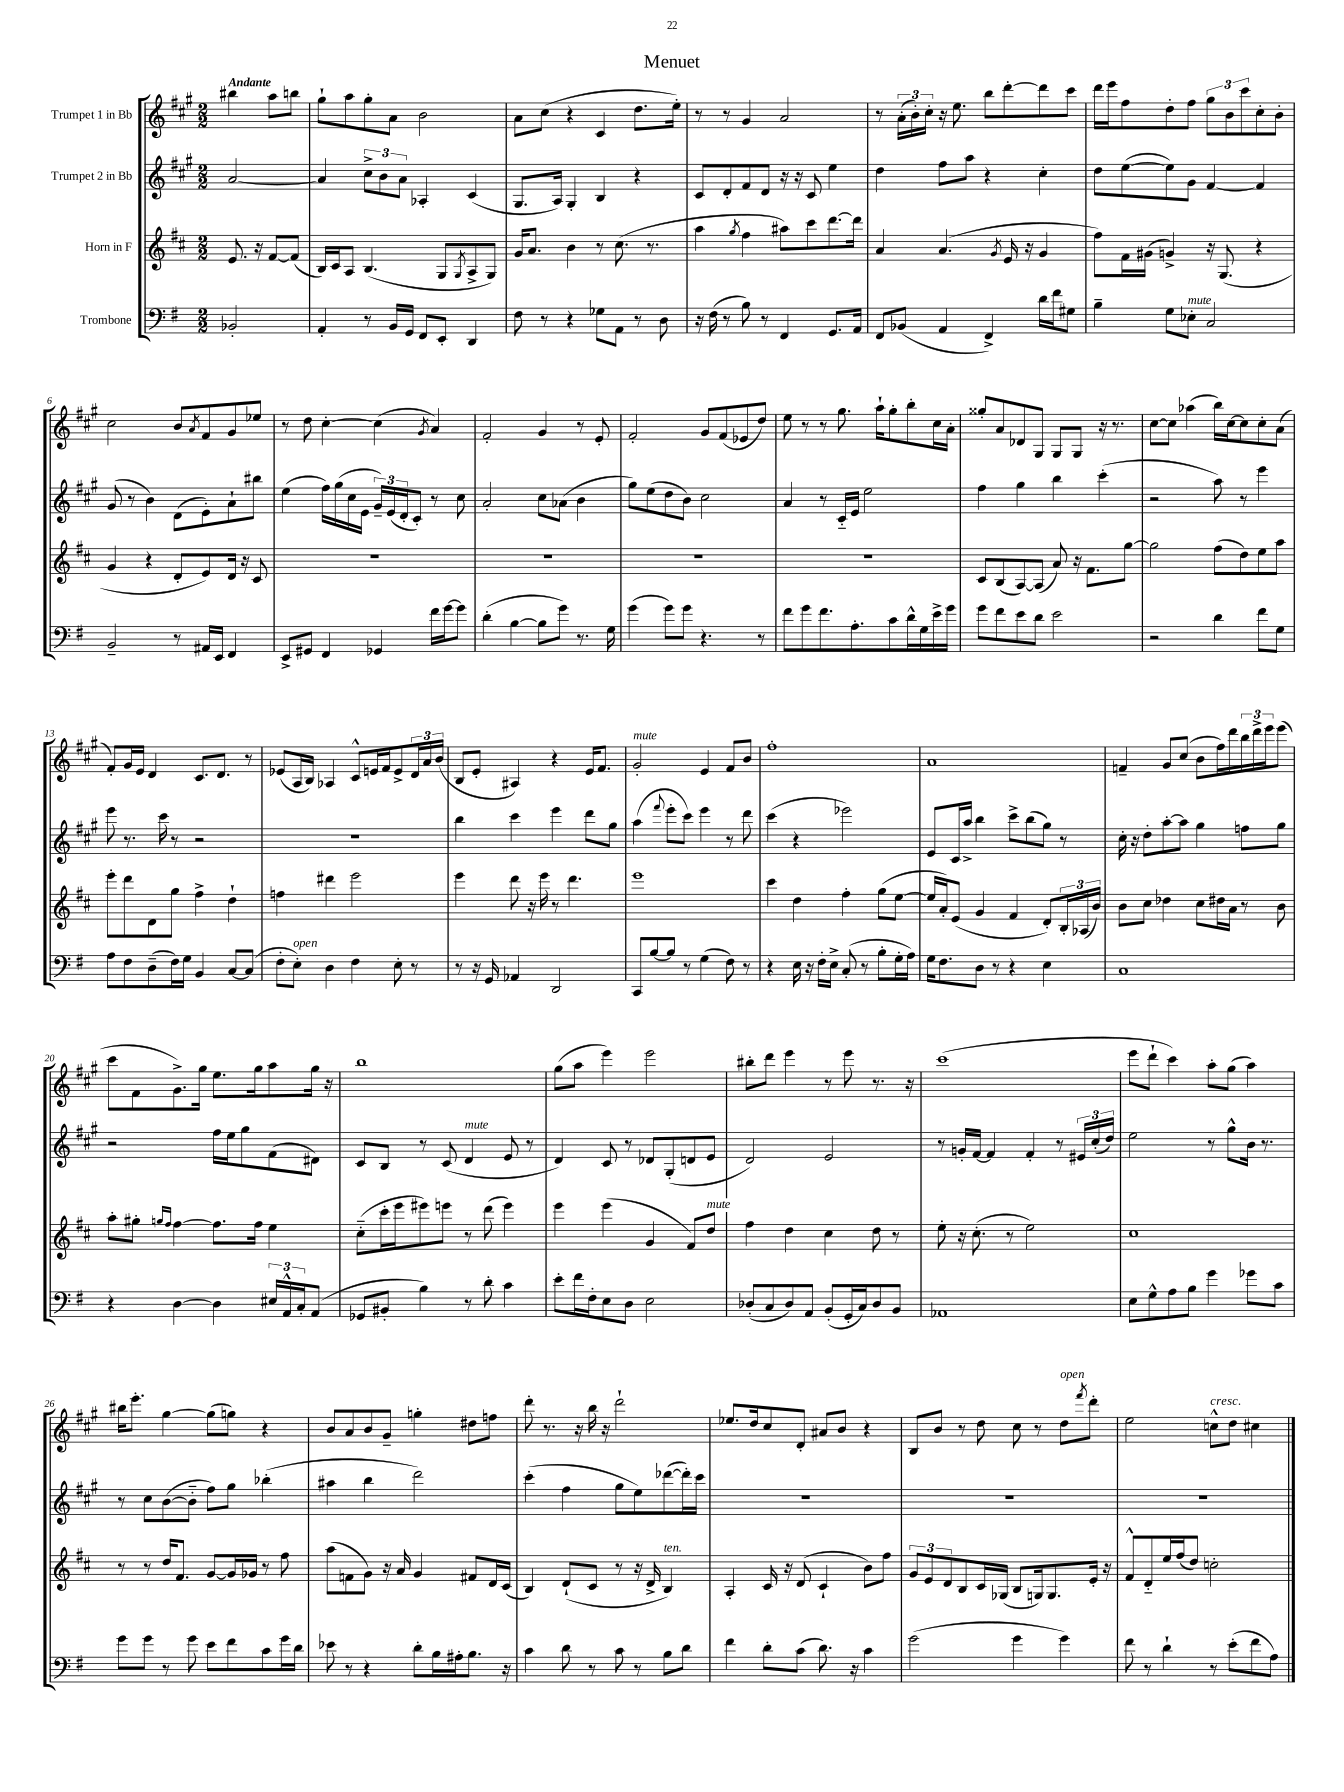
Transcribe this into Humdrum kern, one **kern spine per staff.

**kern	**kern	**kern	**kern
*staff4	*staff3	*staff2	*staff1
*clefF4	*clefG2	*clefG2	*clefG2
*k[f#]	*k[f#c#]	*k[f#c#g#]	*k[f#c#g#]
*M2/2	*M2/2	*M2/2	*M2/2
2BB-'	8.e	[2a	4bb#
.	16r	.	.
.	[8f#	.	8aa
.	(8f#]	.	8bb
=	=	=	=
4AA'	16B)	4a]	8gg#`
.	16c#	.	.
.	8A	.	8aa
8r	(4.B	12cc#^	8gg#'
.	.	12b	.
16BB	.	.	8a
.	.	12a	.
16GG	.	.	.
8FF#	.	4A-'	2b
8EE'	8G	.	.
.	8qG	.	.
4DD	8A^	(4c#	.
.	8G)	.	.
=	=	=	=
8F#	16g	8.G#	8a
.	8.a	.	.
8r	.	.	(8cc#
.	.	16A)	.
4r	4b	4G#'	4r
8G-	8r	4B	4c#
8AA	(8.cc#	.	.
8r	.	4r	8.dd
.	8.r	.	.
8D	.	.	.
.	.	.	16ee')
=	=	=	=
16r	4aa	8c#	8r
(16F#	.	.	.
8r	.	8d'	8r
.	8qgg	.	.
8B)	4ff#	8f#	4g#
8r	.	8d	.
4FF#	8aa#)	16r	2a
.	.	16r	.
.	8ccc#	8c#	.
8.GG	[8.ddd	4ee	.
16AA	16ddd]	.	.
=	=	=	=
8FF#	4a	4dd	8r
(8BB-	.	.	(24a'
.	.	.	24b')
.	.	.	24cc#'
4AA	(4.a	8ff#	16r
.	.	.	8.ee
.	.	8aa	.
4FF#^)	.	4r	8bb
.	8qg	.	.
.	16e	.	[8ddd'
.	16r	.	.
16d	4g	4cc#'	8ddd]
16f#	.	.	.
8G#	.	.	8ccc#
=	=	=	=
4B~	8ff#)	8dd	16ddd
.	.	.	16eee
.	16f#	([8ee	8ff#
.	(16g#	.	.
8G	4g^)	8ee])	8dd'
8E-'	.	8g#	8ff#
2C	16r	[4f#	12gg#
.	(8.G	.	.
.	.	.	12b
.	.	.	12ccc#
.	4r	4f#]	8cc#'
.	.	.	8b'
=	=	=	=
2BB~	4g	(8g#	2cc#
.	.	8r	.
.	4r	4b)	.
8r	8d'	(8d	8b
.	.	.	8qa
16AA#	8e)	8e')	8f#
16EE	.	.	.
4FF#	16d	8a`	8g#
.	16r	.	.
.	8c#	8bb#	8ee-
=	=	=	=
8EE^	1r	(4ee	8r
8GG#	.	.	8dd
4FF#	.	16ff#)	[4cc#'
.	.	(16gg#	.
.	.	16cc#	.
.	.	16e	.
4GG-	.	24g#~)	(4cc#]
.	.	(24e	.
.	.	24d'	.
.	.	8c#')	.
.	.	.	8qg#
16f#	.	8r	4a)
[16g	.	.	.
8g]	.	8cc#	.
=	=	=	=
(4d'	1r	2a'	2f#'
[4B	.	.	.
8B]	.	8cc#	4g#
8g)	.	(8a-	.
8.r	.	4b	8r
.	.	.	8e'
16G	.	.	.
=	=	=	=
(4g	1r	8gg#)	2f#'
.	.	(8ee	.
8g)	.	8dd	.
8g	.	8b)	.
4.r	.	2cc#	8g#
.	.	.	(8f#
.	.	.	8e-
8r	.	.	8dd)
=	=	=	=
8f#	1r	4a	8ee
8g	.	.	8r
8.f#	.	8r	8r
.	.	16c#'~	8.gg#
8.A'	.	16e	.
.	.	2ee	.
.	.	.	16aa`
8c	.	.	8gg#'
16d^^	.	.	8bb'
16G	.	.	.
16e^	.	.	16cc#
16g	.	.	16a'
=	=	=	=
8g	8c#	4ff#	8gg##'
8f#	(8B	.	8a
8e	[8A)	4gg#	8d-
8d	(8A]	.	8G#
2e	8a)	4bb	8G#
.	16r	.	8G#
.	8.f#	.	.
.	.	(4ccc#'	16r
.	.	.	8.r
.	[8gg	.	.
=	=	=	=
2r	2gg]	2r	[8cc#
.	.	.	8cc#]
.	.	.	(4aa-
4d	(8ff#	8aa)	16bb)
.	.	.	[16cc#
.	8dd)	8r	8cc#]
8f#	8ee	4eee	8cc#'
8G	8aa	.	(8a
=	=	=	=
8A	8eee'	8eee	8f#')
8F#	8ddd	8.r	16g#
.	.	.	16e
(8D~	8d	.	4d
.	.	16ccc#	.
16F#)	8gg	8r	.
16G	.	.	.
4BB	4ff#^	2r	8.c#
.	.	.	8.d
[8C	4dd`	.	.
(8C]	.	.	8r
=	=	=	=
8F#'	4ff	1r	(8e-
8E')	.	.	16A
.	.	.	16B)
4D	4ddd#	.	4A-
4F#	2eee	.	8c#^^
.	.	.	16e
.	.	.	16f#
8E'	.	.	8e^
8r	.	.	24d
.	.	.	24a
.	.	.	(24b
=	=	=	=
8r	4eee	4bb	8B
16r	.	.	8e'
16GG	.	.	.
4AA-	8ddd	4ccc#	4A#)
.	16r	.	.
.	16eee	.	.
2DD	8r	4eee	4r
.	4.ddd	.	.
.	.	8ddd	16e
.	.	.	8.f#
.	.	8gg#	.
=	=	=	=
8CC	1eee	(4aa	2g#'
[8B	.	.	.
.	.	8qqfff#	.
8B]	.	8eee'	.
8r	.	8ccc#)	.
(4G	.	4eee	4e
8F#)	.	8r	8f#
8r	.	8ddd	8b
=	=	=	=
4r	4ccc#	(4ccc#	1ff#'
16E	4dd	4r	.
16r	.	.	.
16F#'	.	.	.
16E^	.	.	.
(8C'	4ff#'	2eee-)	.
8r	.	.	.
8B'	(8gg	.	.
16G'	[8ee	.	.
16A)	.	.	.
=	=	=	=
16G	16ee]	8e	1a
8.F#	16a')	.	.
.	(8e	16c#	.
.	.	16aa^	.
8D	4g	4bb	.
8r	.	.	.
4r	4f#	8ccc#^	.
.	.	(8bb	.
4E	8d')	8gg#)	.
.	24B'	8r	.
.	(24A-	.	.
.	24b)	.	.
=	=	=	=
1C	8b	16cc#'	4f~
.	.	16r	.
.	8cc#	8dd'	.
.	4dd-	[8aa'	8g#
.	.	8aa]	(8cc#
.	8cc#	4gg#	8b
.	16dd#	.	16ff#)
.	16a	.	16ddd
.	8r	8ff	24bb
.	.	.	24ddd^
.	.	.	24eee
.	8b	8gg#	(8eee
=	=	=	=
4r	8aa'	2r	8ccc#
.	8gg#'	.	8f#
.	16qqgg	.	.
.	16qqff#	.	.
[4D	[4ff#	.	8.g#^)
.	.	.	16gg#
4D]	8.ff#]	16ff#	8.ee
.	.	16ee	.
.	.	8gg#	.
.	16ff#	.	16gg#
24E#	4ee	(8f#	8aa
24AA^^	.	.	.
24C'	.	.	.
(8AA	.	8d#)	16gg#
.	.	.	16r
=	=	=	=
8GG-	(8cc#'~	8c#	1bb
8BB#'	16ccc#'	8B	.
.	16eee	.	.
4B)	8eee#)	8r	.
.	8eee	(8c#	.
8r	8r	4d	.
8d'	(8ddd	.	.
4c	4eee)	8e	.
.	.	8r	.
=	=	=	=
8e'	4eee	4d)	(8gg#
16f#	.	.	8aa
16F#'	.	.	.
8E	(4eee	8c#	4eee)
8D	.	8r	.
2E	4g	8d-	2eee
.	.	(8G#'	.
.	8f#)	8d	.
.	8dd	8e	.
=	=	=	=
(8D-'	4ff#	2d)	8bb#'
8C	.	.	8ddd
8D-)	4dd	.	4eee
8AA	.	.	.
(8BB'	4cc#	2e	8r
16GG'	.	.	8eee
16C)	.	.	.
8D-	8dd	.	8.r
8BB	8r	.	.
.	.	.	16r
=	=	=	=
1AA-	8ee'	8r	(1ccc#
.	16r	16g'	.
.	(8.cc#'	[16f#	.
.	.	4f#]	.
.	8r	.	.
.	2ee)	4f#'	.
.	.	8r	.
.	.	24e#	.
.	.	(24cc#'	.
.	.	24dd)	.
=	=	=	=
8E	1cc#	2ee	8eee
8G^^	.	.	8ddd`
8A	.	.	4ccc#)
8B	.	.	.
4g	.	8r	8aa'
.	.	8gg#^^	(8gg#
8g-	.	16b	4aa)
.	.	8.r	.
8c	.	.	.
=	=	=	=
8g	8r	8r	16bb#
.	.	.	8.eee'
8g	8r	8cc#	.
8r	16dd	([8b	[4gg#
.	8.f#	.	.
8g	.	8b'~]	.
8e	[8g	8ff#)	(8gg#]
8f#	16g]	8gg#	8gg)
.	16g-	.	.
8c	8r	(4bb-'	4r
16g	8ff#	.	.
16d	.	.	.
=	=	=	=
8e-	(8aa	4aa#	8b
8r	8f	.	8a
4r	8g)	4bb	8b
.	16r	.	8g#~
.	16a	.	.
8d'	4g	2ddd)	4gg'
16B	.	.	.
16A#'	.	.	.
8.B	8f#	.	8dd#
.	16d	.	8ff
16r	(16c#	.	.
=	=	=	=
4c	4B)	(4ccc#'	8ddd'
.	.	.	8.r
8d	(8d`	4ff#	.
.	.	.	16r
8r	8c#	.	16bb
.	.	.	16r
8c	8r	8gg#	2ddd`
8r	16r	8ee)	.
.	16d^	.	.
8B	4B)	([8ddd-	.
8d	.	16ddd-'])	.
.	.	16ccc#	.
=	=	=	=
4f#	4A'	1r	8.ee-
.	.	.	16dd
8d'	16c#	.	8cc#
.	16r	.	.
(8c	(8d	.	8d'
8.d)	4c#`	.	8a#
.	.	.	8b
16r	.	.	.
4c	8b)	.	4r
.	8ff#	.	.
=	=	=	=
(2g	12g	1r	8B
.	12e	.	.
.	.	.	8b
.	12d	.	.
.	8B	.	8r
.	16c#	.	8dd
.	(16G-	.	.
4g	8B	.	8cc#
.	16G)	.	8r
.	8.G	.	.
4g)	.	.	8dd
.	.	.	8qfff#
.	16e'	.	8ddd'
.	16r	.	.
=	=	=	=
8f#	8f#^^	1r	2ee
8r	8d'~	.	.
4d`	16ee	.	.
.	(16ff#	.	.
.	8dd)	.	.
8r	2cc'	.	8cc^^
(8e'	.	.	8dd
8f#	.	.	4cc#
8A)	.	.	.
==	==	==	==
*-	*-	*-	*-
